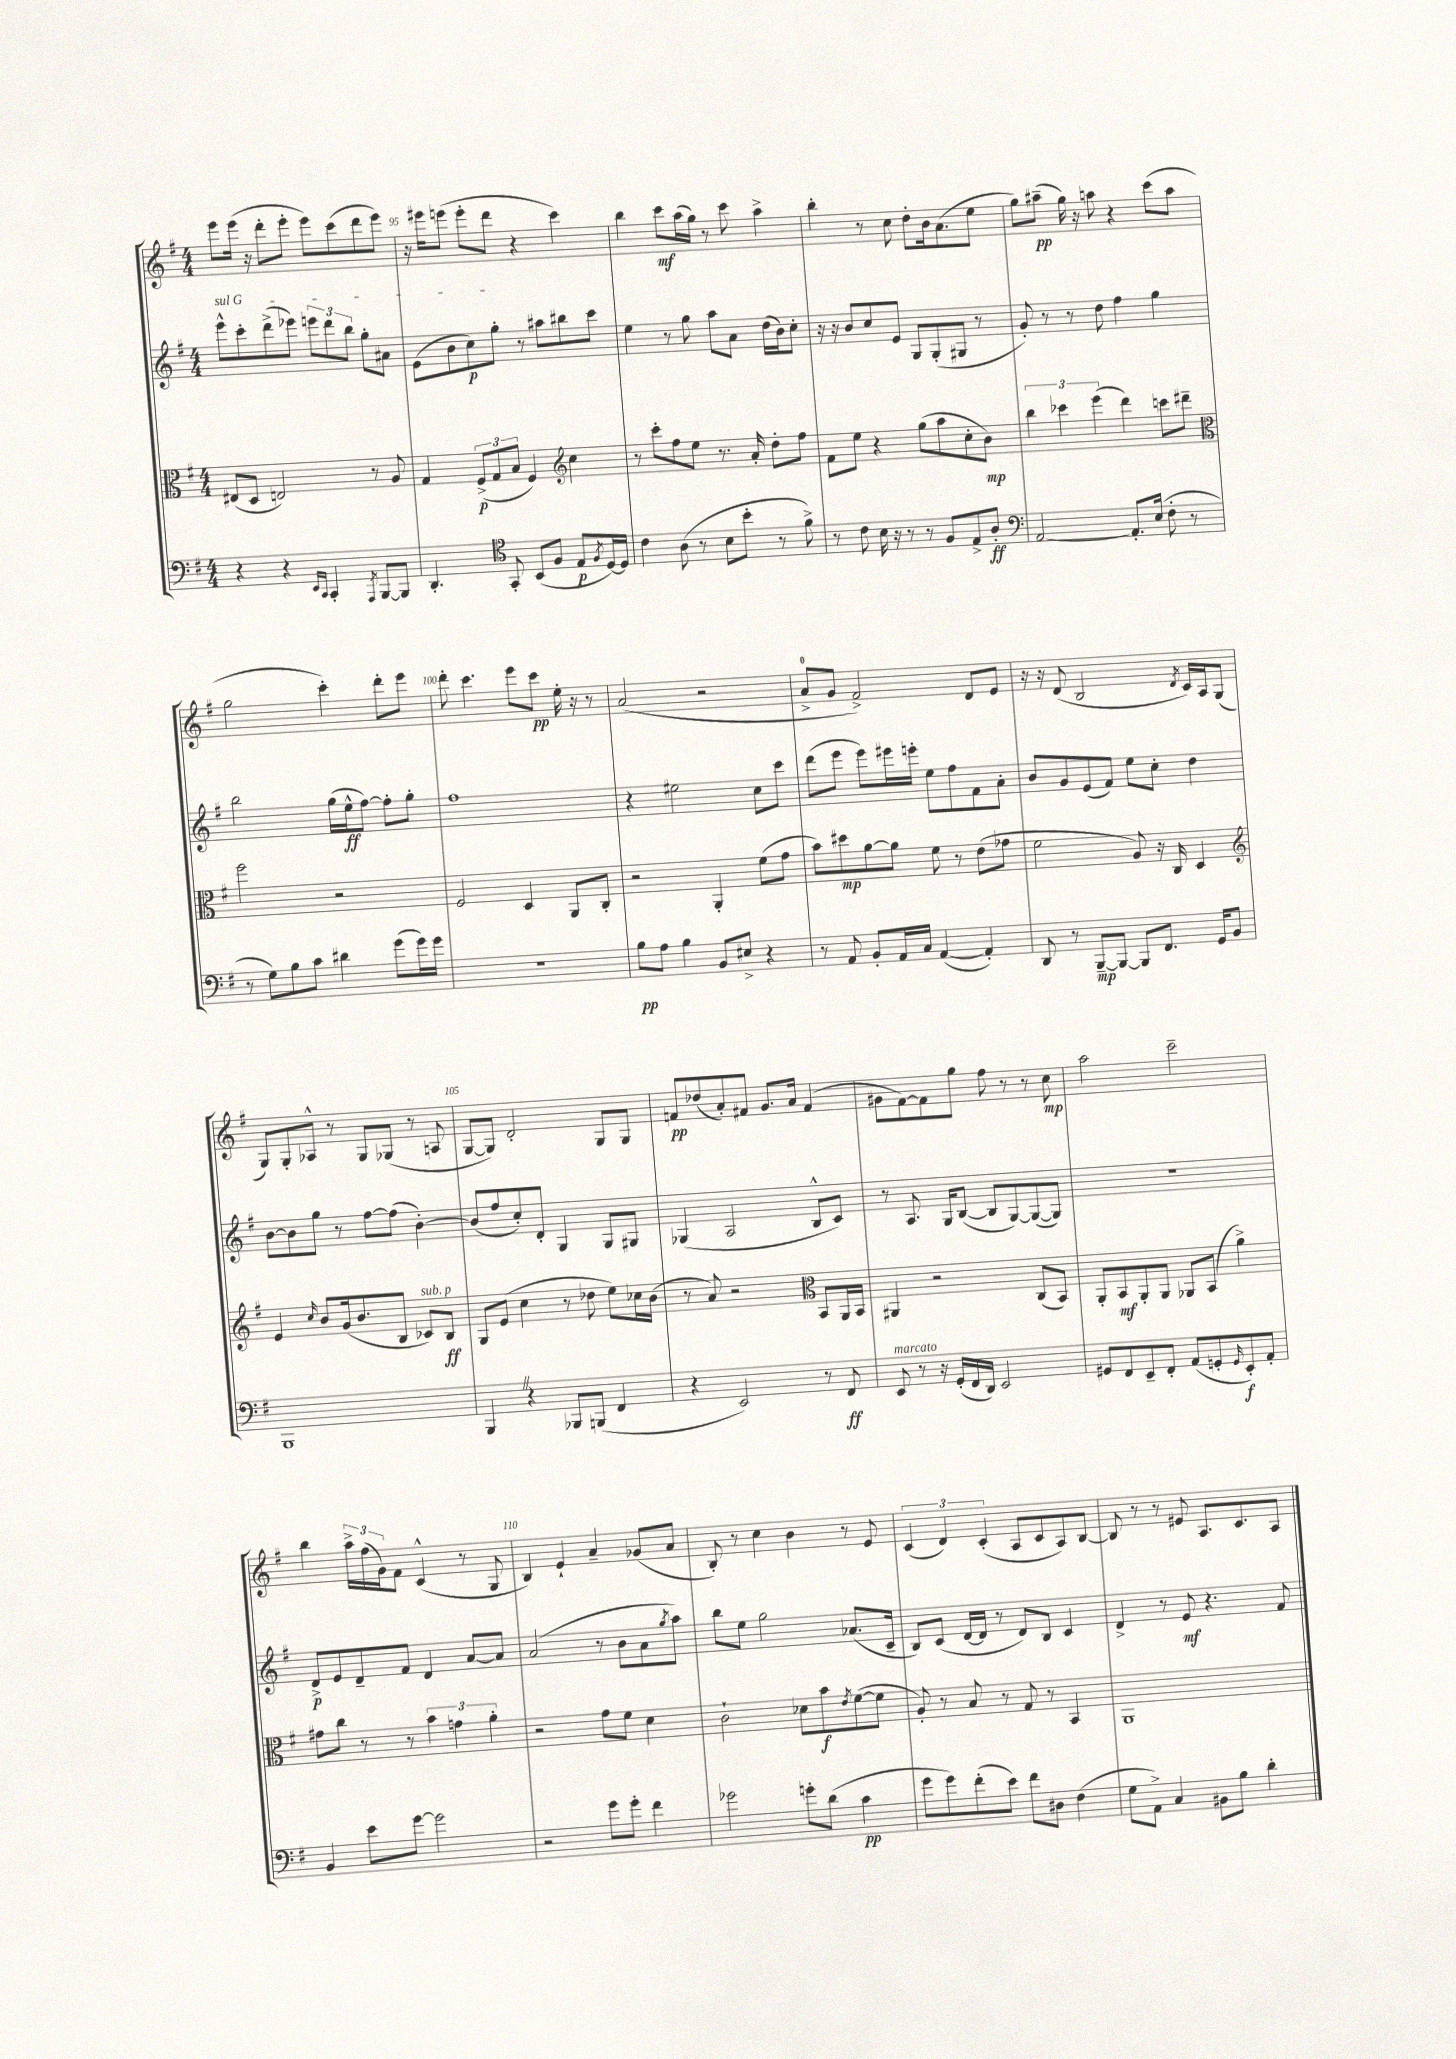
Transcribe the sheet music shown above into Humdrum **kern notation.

**kern	**dynam	**kern	**dynam	**kern	**dynam	**kern	**dynam
*part4	*part4	*part3	*part3	*part2	*part2	*part1	*part1
*staff4	*staff4	*staff3	*staff3	*staff2	*staff2	*staff1	*staff1
*clefF4	*	*clefC3	*	*clefG2	*	*clefG2	*
*k[f#]	*	*k[f#]	*	*k[f#]	*	*k[f#]	*
*M4/4	*	*M4/4	*	*M4/4	*	*M4/4	*
=94	=94	=94	=94	=94	=94	=94	=94
!	!	!	!	!LO:TX:a:i:t=sul G	!	!	!
4r	.	(8E#X/L	.	8eee^^\L	.	8eee\L	.
.	.	8D/J	.	8ccc'\	.	(16eee\Jk	.
.	.	.	.	.	.	16r	.
4r	.	2En/)	.	(8ddd^\	.	8ddd'\L	.
.	.	.	.	8eee-X\J)	.	8eee'\J	.
16qqEE/LL	.	.	.	.	.	.	.
16qqCC/JJ	.	.	.	.	.	.	.
4CC'/	.	.	.	12eeen\L	.	8eee\L)	.
.	.	.	.	12ddd\	.	.	.
.	.	.	.	.	.	(8ccc\	.
.	.	.	.	12bb\J	.	.	.
8qAAA/	.	.	.	.	.	.	.
[8BBB/L	.	8r	.	8gg'\L	.	8ddd\	.
8BBB/J]	.	8A/	.	8a#X\J	.	8eee\J)	.
=95	=95	=95	=95	=95	=95	=95	=95
4.DD'/	.	4G/	.	(8e\L	.	16r	.
.	.	.	.	.	.	16eee#X\KL	.
.	.	.	.	8b\	.	(8eeen\J	.
.	.	(12F#^/L	p	8cc\)	p	8eee'\L	.
.	.	12G/	.	.	.	.	.
*clefC4	*	*	*	*	*	*	*
8GG'/	.	.	.	8gg'\J	.	8ddd\J	.
.	.	12B/J	.	.	.	.	.
(8BB/L	.	4F#/)	.	8r	.	4r	.
8F#/J	.	.	.	8aa#X\L	.	.	.
*	*	*clefG2	*	*	*	*	*
8E/L	p	4cc\	.	8bb#X\	.	4ccc\)	.
8qF#/	.	.	.	.	.	.	.
[16D/L)	.	.	.	8ccc\J	.	.	.
16D/JJ]	.	.	.	.	.	.	.
=96	=96	=96	=96	=96	=96	=96	=96
4c\	.	8r	.	4ee\	.	4bb\	.
.	.	8ccc'\L	.	.	.	.	.
(8A\	.	8ff#\	.	8r	.	8ccc\L	mf
8r	.	8ee\J	.	8gg\	.	(16aa\L	.
.	.	.	.	.	.	16gg\JJ)	.
8B\L	.	8.r	.	8aa\L	.	8r	.
8b'\J	.	.	.	8a\J	.	8ccc\	.
.	.	16a'/	.	.	.	.	.
8r	.	8dd'\L	.	(16dd\LL	.	4aa^\	.
.	.	.	.	16b\J)	.	.	.
8f#^\)	.	8ff#\J	.	8cc'\J	.	.	.
=97	=97	=97	=97	=97	=97	=97	=97
8r	.	8f#\L	.	16r	.	4bb'\	.
.	.	.	.	16r	.	.	.
8c\	.	8ee\J	.	8b/L	.	.	.
16B\	.	4r	.	8cc/	.	8r	.
16r	.	.	.	.	.	.	.
8r	.	.	.	8e/J	.	8cc\	.
8r	.	(8gg\L	.	8G/L	.	8dd'\L	.
8F#/L	.	8aa\	.	(8G'/	.	16b\k	.
.	.	.	.	.	.	(8.a\	.
8E^/	.	8cc'\	.	8G#X/J	.	.	.
8A'/J	ff	8b\J)	mp	8r	.	8ee\J	.
=98	=98	=98	=98	=98	=98	=98	=98
*clefF4	*	*	*	*	*	*	*
[2AA/	.	6bb\	.	8g'/)	.	8gg\L)	.
.	.	.	.	8r	.	(8aa#X~\J	pp
.	.	6ccc-X\	.	.	.	.	.
.	.	.	.	8r	.	16gg\)	.
.	.	.	.	.	.	16r	.
.	.	(6eee\	.	.	.	.	.
.	.	.	.	8dd\	.	8aan\	.
8.AA'/L]	.	4ddd\)	.	4ff#\	.	4r	.
(16E/Jk	.	.	.	.	.	.	.
8F#'\	.	8cccn\L	.	4gg\	.	(8ccc\L	.
8r	.	8ddd#X~\J	.	.	.	8aa\J	.
!!LO:LB:g=z
=99	=99	=99	=99	=99	=99	=99	=99
*	*	*clefC3	*	*	*	*	*
8r	.	2ff#\	.	2bb\	.	2gg\	.
8G\L)	.	.	.	.	.	.	.
8B\	.	.	.	.	.	.	.
8c\J	.	.	.	.	.	.	.
4d#X\	.	2r	.	(16gg\LL	.	4ccc'\)	.
.	.	.	.	16ee^^\J	ff	.	.
.	.	.	.	[8ff#\J)	.	.	.
(8g\L	.	.	.	8ff#'\L]	.	8ddd'\L	.
16g\L)	.	.	.	8gg'\J	.	8eee\J	.
16g\JJ	.	.	.	.	.	.	.
=100	=100	=100	=100	=100	=100	=100	=100
1r	.	2F#/	.	1ff#	.	8ddd'\	.
.	.	.	.	.	.	4.ccc\	.
.	.	4D/	.	.	.	8eee\L	.
.	.	.	.	.	.	8ccc\J	pp
.	.	8AA/L	.	.	.	16ee'\	.
.	.	.	.	.	.	16r	.
.	.	8C'/J	.	.	.	8r	.
=101	=101	=101	=101	=101	=101	=101	=101
8B\L	pp	2r	.	4r	.	(2a/	.
8A\J	.	.	.	.	.	.	.
4B\	.	.	.	2ee#X\	.	.	.
8BB/L	.	4AA'/	.	.	.	2r	.
8E#X^/J	.	.	.	.	.	.	.
4r	.	(8f#\L	.	8cc\L	.	.	.
.	.	8g\J	.	8ccc\J	.	.	.
=102	=102	=102	=102	=102	=102	=102	=102
8r	.	8b\L)	.	(8ddd\L	.	8a^/L	.
8AA/	.	8dd#X\	mp	8eee\J	.	8g/J	.
8BB'/L	.	[8a\	.	8eee\L)	.	2f#^/)	.
16AA/L	.	8a\J]	.	16eee#X\L	.	.	.
16C/JJ	.	.	.	16eeen'\JJ	.	.	.
([4AA/	.	8f#\	.	8ee\L	.	.	.
.	.	8r	.	8ff#\	.	.	.
4AA'/])	.	(8e\L	.	8f#\	.	8d/L	.
.	.	8g-X\J	.	8a'\J	.	8e/J	.
=103	=103	=103	=103	=103	=103	=103	=103
8DD/	.	2f#\	.	8b/L	.	16r	.
.	.	.	.	.	.	16r	.
8r	.	.	.	8g/	.	(8d/	.
[8BBB~/L	mp	.	.	(8e/	.	2B/	.
8BBB/J_	.	.	.	8f#/J)	.	.	.
8BBB/L]	.	8A/)	.	8ee\L	.	.	.
8.FF#/J	.	16r	.	8cc'\J	.	.	.
.	.	16C/	.	.	.	.	.
.	.	.	.	.	.	8qd/	.
.	.	4D/	.	4dd\	.	16c/LL)	.
16GG/KL	.	.	.	.	.	16A/J	.
8BB/J	.	.	.	.	.	(8G/J	.
!!LO:LB:g=z
=104	=104	=104	=104	=104	=104	=104	=104
*	*	*clefG2	*	*	*	*	*
1BBB	.	4e/	.	[8b\L	.	8G/L)	.
.	.	.	.	8b\]	.	8G'/	.
.	.	16qqcc/	.	.	.	.	.
.	.	8b/L	.	8gg\J	.	8A-X^^/J	.
.	.	(16g/k	.	8r	.	8r	.
.	.	8.b/	.	.	.	.	.
.	.	.	.	[8ff#\L	.	8G/L	.
.	.	8B/J	.	(8ff#\J]	.	(8G-X/J	.
!	!	!LO:TX:a:i:t=sub. p	!	!	!	!	!
.	.	8c-X/L)	.	[4b'\)	.	8r	.
.	.	8B/J	ff	.	.	8An/	.
=105	=105	=105	=105	=105	=105	=105	=105
4BBBZ/	.	8G/L	.	(8b/L]	.	[8G/L	.
.	.	(8e/J	.	8ff#/	.	8G/J])	.
4r	.	4cc\	.	8cc'/)	.	2d'/	.
.	.	.	.	8d'/J	.	.	.
8BBB-X/L	.	8r	.	4G/	.	.	.
(8BBBn/J	.	8dd-X\	.	.	.	.	.
4FF#/	.	8ee\L)	.	8G/L	.	8G/L	.
.	.	16cc-X\L	.	8G#X/J	.	8G/J	.
.	.	(16b\JJ	.	.	.	.	.
=106	=106	=106	=106	=106	=106	=106	=106
4r	.	8r	.	(4G-X/	.	8fn/L	pp
.	.	8a/)	.	.	.	(8dd-X/	.
2EE/)	.	2r	.	2A/	.	8a'/)	.
.	.	.	.	.	.	8f#X/J	.
.	.	.	.	.	.	8.g/L	.
.	.	.	.	.	.	16a/Jk	.
*	*	*clefC3	*	*	*	*	*
8r	.	8BB/L	.	8B^^/L	.	(4f#/	.
8FF#/	ff	16AA/L	.	8c/J)	.	.	.
.	.	16BB/JJ	.	.	.	.	.
=107	=107	=107	=107	=107	=107	=107	=107
!LO:TX:a:i:t=marcato	!	!	!	!	!	!	!
8EE/	.	4AA#X/	.	8r	.	8g#X\L	.
8r	.	.	.	8.A/	.	[8f#\)	.
16r	.	2r	.	.	.	8f#\]	.
(16GG'/LL	.	.	.	16G/KL	.	.	.
16FF#/	.	.	.	([8B/J	.	8gg\J	.
16DD/JJ)	.	.	.	.	.	.	.
2EE/	.	.	.	8B/L]	.	8ff#\	.
.	.	.	.	[8G/)	.	8r	.
.	.	(8C/L	.	(8G/_	.	8r	.
.	.	8BB/J)	.	8G/J])	.	8cc\	mp
=108	=108	=108	=108	=108	=108	=108	=108
8GG#X/L	.	8AA'/L	.	1r	.	2aa\	.
8FF#/	.	8BB/	mf	.	.	.	.
8EE~/	.	8AA'/	.	.	.	.	.
8FF#'/J	.	8AA/J	.	.	.	.	.
(8AA/L	.	8AA-X/L	.	.	.	2ccc~\	.
8GGn'/	.	(8BB/J	.	.	.	.	.
16qqGG/	.	.	.	.	.	.	.
8EE'/)	f	4a^\)	.	.	.	.	.
8AA'/J	.	.	.	.	.	.	.
!!LO:LB:g=z
=109	=109	=109	=109	=109	=109	=109	=109
4BB/	.	8g#X\L	.	8d^/L	p	4bb\	.
.	.	8cc\J	.	8e/	.	.	.
8e\L	.	8r	.	8d~/	.	24aa^\LL	.
.	.	.	.	.	.	(24ff#\	.
.	.	.	.	.	.	24g\J)	.
[8g\J	.	8r	.	8f#/J	.	8f#\J	.
2g\]	.	6b\	.	4d/	.	(4c^^/	.
.	.	6gn\	.	.	.	.	.
.	.	.	.	[8a/L	.	8r	.
.	.	6a'\	.	.	.	.	.
.	.	.	.	8a/J]	.	8G/	.
=110	=110	=110	=110	=110	=110	=110	=110
2r	.	2r	.	(2a/	.	4B/)	.
.	.	.	.	.	.	4e`/	.
8g\L	.	8g\L	.	8r	.	4a~/	.
8g'\J	.	8f#\J	.	8b\L	.	.	.
4f#\	.	4d\	.	8a\	.	(8g-X/L	.
.	.	.	.	8qgg/	.	.	.
.	.	.	.	8aa\J)	.	8a/J	.
=111	=111	=111	=111	=111	=111	=111	=111
2g-X\	.	2c`\	.	8bb\L	.	8B'/)	.
.	.	.	.	8ee\J	.	8r	.
.	.	.	.	2gg\	.	4cc\	.
8gn'\L	.	8d-X\L	.	.	.	4b\	.
(8d\J	.	8b\	f	.	.	.	.
.	.	8qe/	.	.	.	.	.
4c\	pp	([8f#\	.	(8.a-X/L	.	8r	.
.	.	8f#\J]	.	.	.	8e/	.
.	.	.	.	16c~/Jk	.	.	.
=112	=112	=112	=112	=112	=112	=112	=112
8g\L	.	8A'/)	.	8B/L)	.	(6c/	.
8g\)	.	8r	.	(8c/J	.	.	.
.	.	.	.	.	.	6d/)	.
(8f#'\	.	8B/	.	[16d/LL	.	.	.
.	.	.	.	16d/JJ]	.	.	.
.	.	.	.	.	.	(6c'/	.
8e\J)	.	8r	.	8r	.	.	.
8f#\L	.	8G/	.	8d/L)	.	8A/L	.
8D#X\J	.	8r	.	8B/J	.	8c/	.
(4F#\	.	4BB/	.	4c/	.	8A/)	.
.	.	.	.	.	.	[8B/J	.
=113	=113	=113	=113	=113	=113	=113	=113
8G\L	.	1AA	.	4d^/	.	8B/]	.
8AA^\J)	.	.	.	.	.	8r	.
4C/	.	.	.	8r	.	8r	.
.	.	.	.	8e/	mf	8e#X/	.
8BB#X\L	.	.	.	4.r	.	8.A/L	.
8B\J	.	.	.	.	.	.	.
.	.	.	.	.	.	8.c/	.
4d'\	.	.	.	.	.	.	.
.	.	.	.	8f#/	.	8A/J	.
==	==	==	==	==	==	==	==
*-	*-	*-	*-	*-	*-	*-	*-
